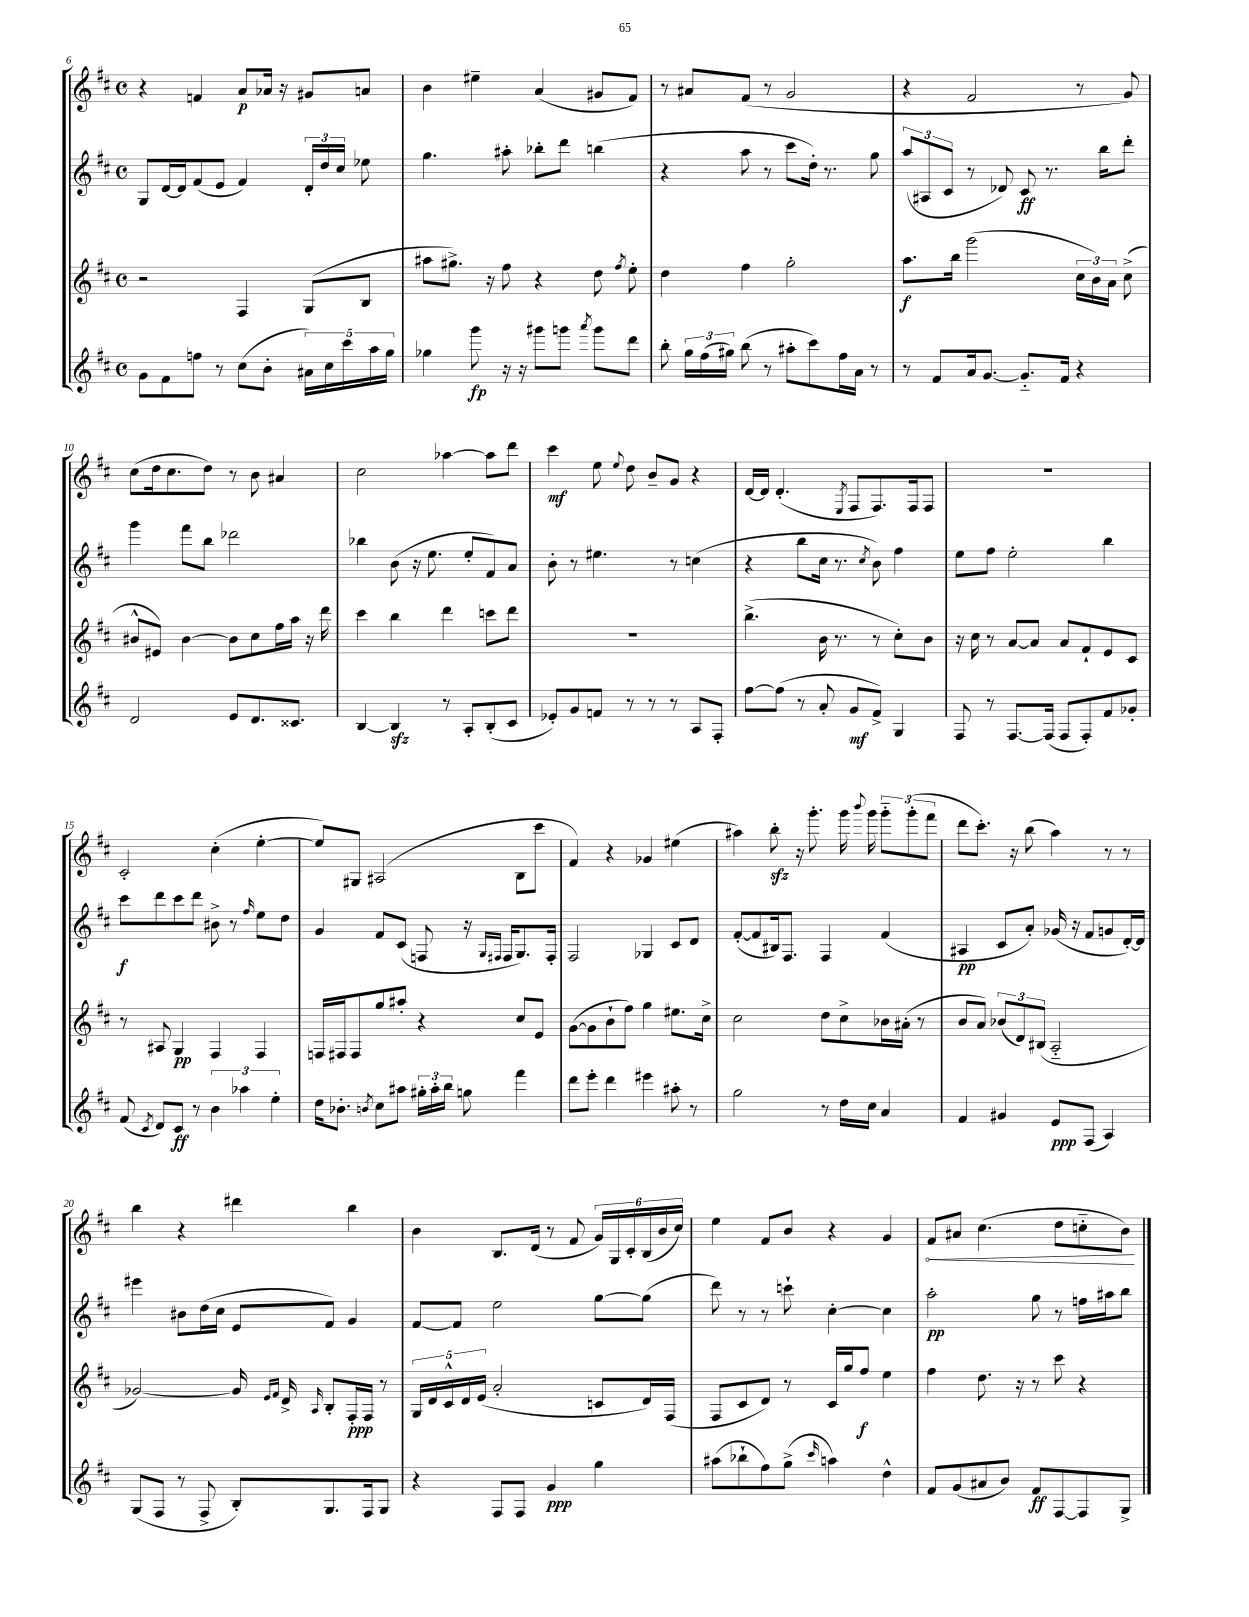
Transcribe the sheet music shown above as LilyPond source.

<<
\new StaffGroup <<
\new Staff = "s0" {
    \clef treble \key d \major \defaultTimeSignature \time 4/4
    \autoBeamOff r4 f'4 a'8[\p aes'16] r16 gis'8[ a'8] |
    b'4 eis''4-- a'4( gis'8[ fis'8]) |
    r8 ais'8[ fis'8]( r8 g'2 |
    r4 fis'2 r8 g'8) |
    cis''8[( d''16 cis''8. d''8]) r8 b'8 ais'4 |
    cis''2 aes''4~ aes''8[ d'''8] |
    cis'''4\mf e''8 \appoggiatura { e''8 } d''8 b'8[-- g'8] r4 |
    d'16[~ d'16] d'4.-.( \acciaccatura { e8 } fis8[ fis8.) fis16 fis8] |
    R1 |
    cis'2-. cis''4-.( e''4~-. |
    e''8[) gis8] ais2( b8[ cis'''8] |
    fis'4) r4 ges'4 eis''4( |
    ais''4) b''8-.\sfz r16 g'''8.-. g'''16 \appoggiatura { b'''8 } g'''16 \tuplet 3/2 { g'''8[-_ g'''8-.( fis'''8] } |
    d'''8[ cis'''8.]-.) r16 b''8( a''4) r8 r8 |
    b''4 r4 dis'''4 b''4 |
    b'4 b8.[ d'16]( r8 fis'8 \tuplet 6/4 { g'16[) g16 cis'16-. b16( b'16 cis''16]) } |
    e''4 fis'8[ b'8] r4 g'4 |
    \once \override Hairpin.circled-tip = ##t fis'8[\< ais'8] cis''4.( d''8[ c''8-_ b'8]\!) \bar "|." |
}
\new Staff = "s1" {
    \clef treble \key d \major \defaultTimeSignature \time 4/4
    \autoBeamOff g8[ d'16~ d'16 fis'8( e'8] fis'4) \tuplet 3/2 { d'16[-. d''16 cis''16] } ees''8 |
    g''4. ais''8-. bes''8[-. d'''8] b''4( |
    r4 a''8 r8 cis'''8[ d''16]-.) r8. g''8 |
    \tuplet 3/2 { a''8[( ais8 cis'8] } r8 des'8) cis'8\ff r8. b''16[ d'''8]-. |
    g'''4 fis'''8[ b''8] des'''2 |
    bes''4 b'8( r16 e''8. e''8[-. fis'8) a'8] |
    b'8-. r8 eis''4. r8 c''4( |
    r4 b''8[ cis''16] r8. \acciaccatura { cis''8 } b'8) fis''4 |
    e''8[ fis''8] e''2-. b''4 |
    cis'''8[\f d'''8 cis'''8 d'''8] bis'8-> r8 \grace { fis''16 } e''8[ d''8] |
    g'4 fis'8[ cis'8]( f8 r16 \grace { g16[ fis16] } fis16[ g8.) fis16]-. |
    fis2 ges4 cis'8[ d'8] |
    fis'8[~-.( fis'8 bis16) fis8.] fis4 fis'4( |
    ais4\pp cis'8[ a'8]-.) ges'16( r16 fis'8[ g'8 d'16~-.) d'16] |
    eis'''4 bis'8[ d''16( cis''16] e'8[ fis'8]) g'4 |
    fis'8[~ fis'8] e''2 g''8[~ g''8]( |
    d'''8) r8 r8 c'''8-! cis''4~-. cis''4 |
    a''2-.\pp g''8 r8 f''16[ ais''16 b''8] \bar "|." |
}
\new Staff = "s2" {
    \clef treble \key d \major \defaultTimeSignature \time 4/4
    \autoBeamOff r2 fis4 g8[( b8] |
    ais''8[ gis''8.]->) r16 fis''8 r4 d''8 \acciaccatura { fis''8 } e''8-. |
    d''4 fis''4 g''2-. |
    a''8.[\f b''16] g'''2( \tuplet 3/2 { cis''16[ b'16) a'16] } cis''8->( |
    bis'8[-^ eis'8]) bis'4~ bis'8[ cis''8 fis''16 a''16] r16 d'''16 |
    cis'''4 b''4 d'''4 c'''8[ d'''8] |
    R1 |
    b''4.->( b'16 r8. r8 cis''8[-.) b'8] |
    r16 cis''16 r8 a'8[~ a'8] a'8[ fis'8-! e'8 cis'8] |
    r8 ais8 g4\pp fis4 fis4 |
    f16[ fis16 fis8 g''8 ais''8]-. r4 cis''8[ e'8] |
    g'8[~( g'8 b'8-! fis''8]) g''4 eis''8.[ cis''16]-> |
    cis''2 d''8[ cis''8-> bes'16 ais'16]-.( r8 |
    b'8[ a'8]) \tuplet 3/2 { bes'8[( d'8) bis8]( } a2-_ |
    ges'2~) ges'16 \grace { e'16[ fis'16] } d'16-> \grace { a16 } b8[-. fis16-.\ppp fis16] r8 |
    \tuplet 5/4 { g16[ d'16 cis'16-^ d'16 e'16]( } a'2-. c'8[ d'16) fis16]( |
    fis8[ cis'8 d'8]) r8 cis'16[ g''16 fis''8]\f e''4 |
    fis''4 d''8. r16 r8 cis'''8 r4 \bar "|." |
}
\new Staff = "s3" {
    \clef treble \key d \major \defaultTimeSignature \time 4/4
    \autoBeamOff g'8[ fis'8 f''8] r8 cis''8[( b'8]-. \tuplet 5/4 { ais'16[) cis''16 cis'''16 a''16 g''16] } |
    ges''4 g'''8\fp r16 r16 gis'''8[ g'''8] \acciaccatura { a'''8 } g'''8[ d'''8] |
    b''8-. \tuplet 3/2 { g''16[ fis''16( gis''16]) } b''8( r8 ais''8[-. cis'''8) fis''16 a'16] r8 |
    r8 fis'8[ a'16 g'8.]~ g'8.[-_ fis'16] r4 |
    d'2 e'8[ d'8. cisis'8.] |
    b4~ b4\sfz r8 a8[-. b8-.( cis'8] |
    ees'8[-.) g'8 f'8] r8 r8 r8 a8[ fis8]-. |
    fis''8[~ fis''8]( r8 a'8-. g'8[\mf fis'8]->) g4 |
    fis8 r8 fis8.[~ fis16]( fis8[ fis8-.) fis'8 ges'8]-. |
    fis'8( \acciaccatura { cis'8 } d'8[) cis'8]\ff r8 \tuplet 3/2 { b'4 aes''4 e''4-. } |
    d''16[ bes'8.]-. \acciaccatura { b'8 } cis''8[ ais''8] \tuplet 3/2 { gis''16[-. ais''16-. b''16] } g''8 fis'''4 |
    d'''8[ e'''8]-. d'''4 eis'''4 ais''8-. r8 |
    g''2 r8 d''16[ cis''16] a'4 |
    fis'4 gis'4 e'8[\ppp fis8]( a4) |
    g8[( fis8] r8 fis8-> b8[-.) g8. fis16 g8] |
    r4 fis8[ fis8] g'4\ppp g''4 |
    ais''8[( bes''8-! fis''8) g''8]->( \grace { cis'''16 } a''4) d''4-^ |
    fis'8[ g'8( ais'8 b'8]) fis'8[\ff fis8~ fis8 g8]-> \bar "|." |
}
>>
>>
\layout { \context { \Score currentBarNumber = #6 } }
